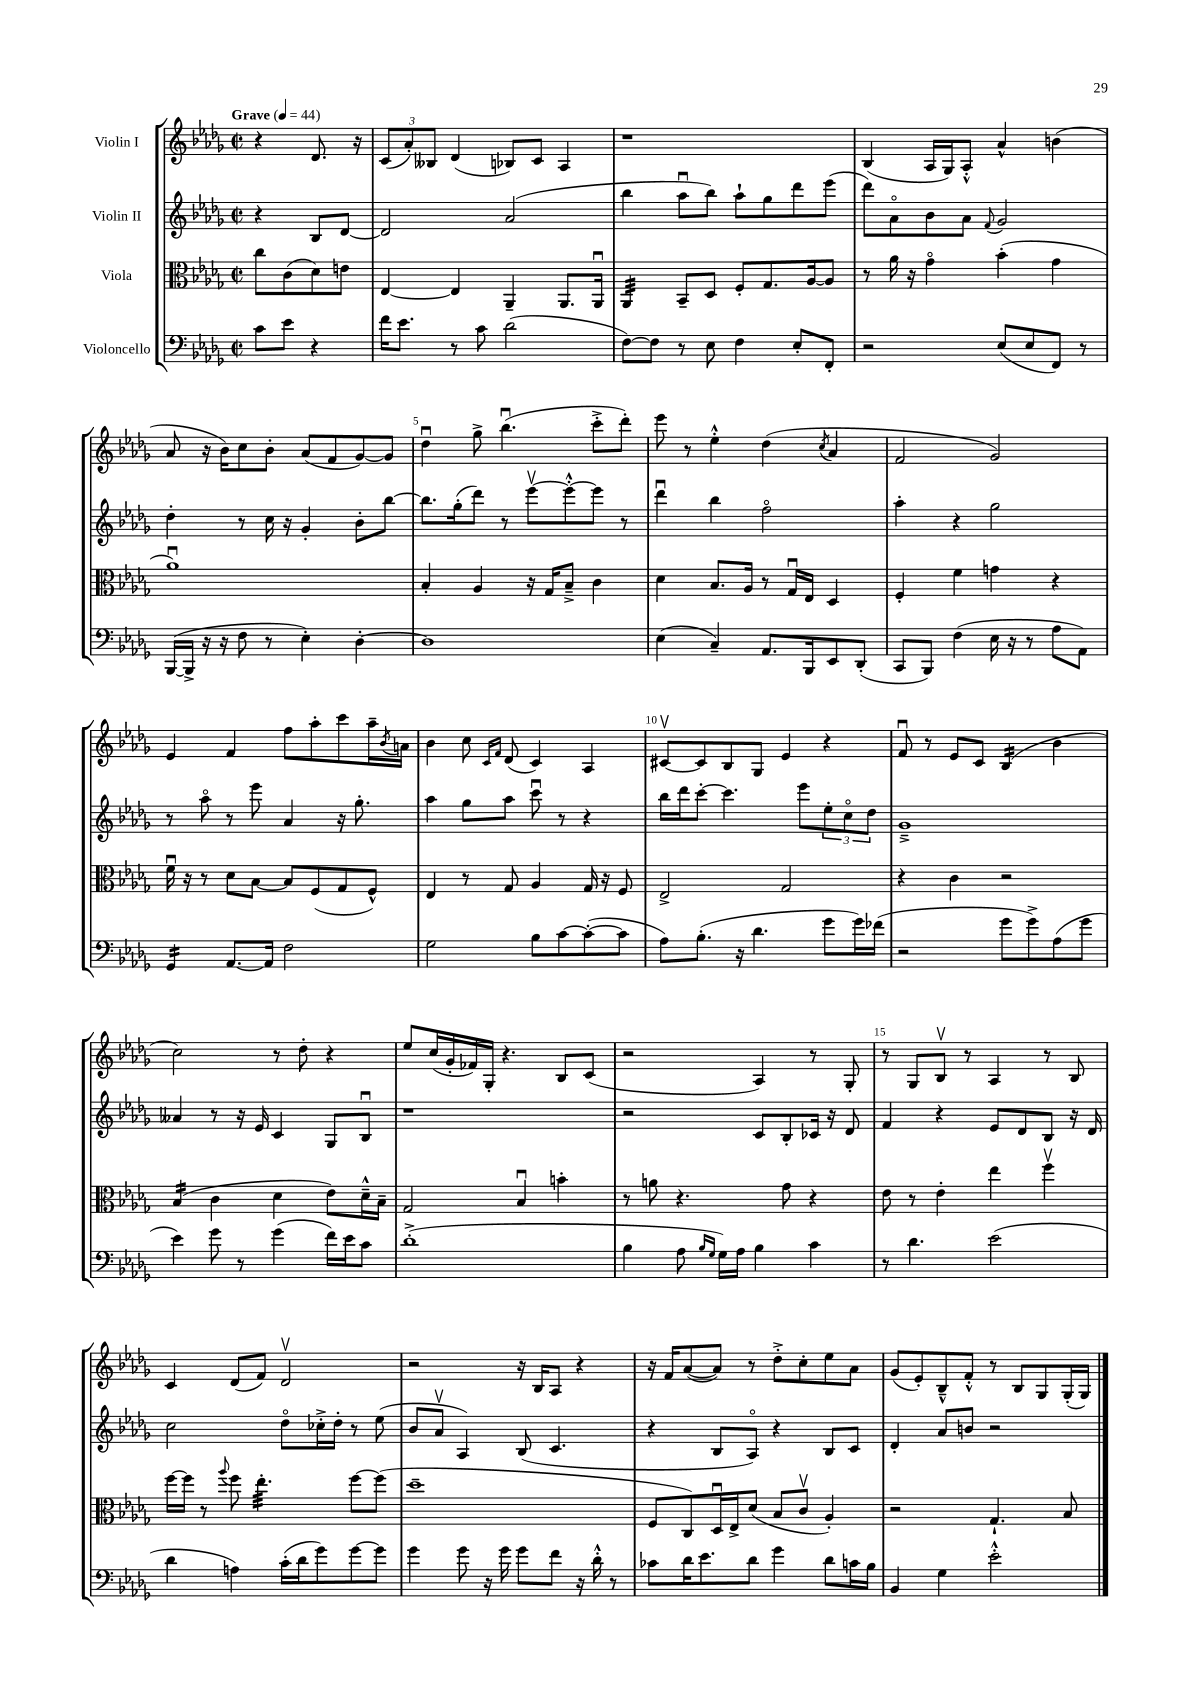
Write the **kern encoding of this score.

**kern	**kern	**kern	**kern
*staff4	*staff3	*staff2	*staff1
*clefF4	*clefC3	*clefG2	*clefG2
*k[b-e-a-d-g-]	*k[b-e-a-d-g-]	*k[b-e-a-d-g-]	*k[b-e-a-d-g-]
*M2/2	*M2/2	*M2/2	*M2/2
*met(c|)	*met(c|)	*met(c|)	*met(c|)
*MM44	*MM44	*MM44	*MM44
8c	8cc	4r	4r
8e-	(8c	.	.
4r	8d-)	8B-	8.d-
.	8e	[8d-	.
.	.	.	16r
=	=	=	=
16f	[4E-	2d-]	(12c
8.e-	.	.	.
.	.	.	12a-')
.	.	.	12B--
8r	4E-]	.	(4d-
8c	.	.	.
(2d-	4AA-~	(2a-	8B-)
.	.	.	8c
.	8.AA-	.	4A-
.	16AA-u	.	.
=	=	=	=
[8F)	4AA-	4bb-	1r
8F]	.	.	.
8r	8BB-~	8aa-u	.
8E-	8D-	8bb-)	.
4F	8F'	8aa-`	.
.	8.G-	8gg-	.
8E-'	.	8ddd-	.
.	[16A-	.	.
8FF'	8A-]	(8eee-	.
=	=	=	=
2r	8r	8ddd-)	(4B-
.	16a-	8a-o	.
.	16r	.	.
.	4g-o	8b-	16A-
.	.	.	16G-)
.	.	8a-	8A-'^^
.	.	8qqf	.
(8E-	(4b-'	2g-	4a-^^
8E-	.	.	.
8FF)	4g-	.	(4b
8r	.	.	.
=	=	=	=
([16BBB-	1a-u)	4dd-'	8a-
16BBB-^]	.	.	.
16r	.	.	16r
16r	.	.	16b-)
8F	.	8r	8cc
8r	.	16cc	8b-'
.	.	16r	.
4E-')	.	4g-'	(8a-
.	.	.	8f
[4D-'	.	8b-'	[8g-)
.	.	[8bb-	8g-]
=	=	=	=
1D-]	4B-'	8.bb-]	4dd-u
.	.	(16gg-'	.
.	4A-	8ddd-)	8gg-^
.	.	8r	(4.bb-u
.	16r	[8eee-v	.
.	16G-	.	.
.	8B-~^	8eee-'^^_	.
.	4c	8eee-]	8ccc'^
.	.	8r	8ddd-')
=	=	=	=
(4E-	4d-	4ddd-u	8eee-
.	.	.	8r
4C~)	8.B-	4bb-	4ee-'^^
.	16A-	.	.
8.AA-	8r	2ffo	(4dd-
.	16G-u	.	.
16BBB-	16E-	.	.
.	.	.	8qcc
8EE-	4D-	.	4a-
(8DD-'	.	.	.
=	=	=	=
8CC	4F'	4aa-'	2f
8BBB-)	.	.	.
(4F	4f	4r	.
16E-	4g	2gg-	2g-)
16r	.	.	.
8r	.	.	.
8A-	4r	.	.
8AA-)	.	.	.
=	=	=	=
4GG-	16fu	8r	4e-
.	16r	.	.
.	8r	8aa-o	.
[8.AA-	8d-	8r	4f
.	[8B-	8eee-	.
16AA-]	.	.	.
2F	8B-]	4a-	8ff
.	(8F	.	8aa-'
.	8G-	16r	8ccc
.	.	8.gg-'	.
.	8F^^)	.	16aa-~
.	.	.	8qb-
.	.	.	16a
=	=	=	=
2G-	4E-	4aa-	4b-
.	8r	8gg-	8cc
.	.	.	16qqc
.	.	.	16qqf
.	8G-	8aa-	(8d-
8B-	4A-	8cccu	4c)
[8c	.	8r	.
(8c'_	16G-	4r	4A-
.	16r	.	.
8c]	8F	.	.
=	=	=	=
8A-)	2E-^	16bb-	[8c#v
.	.	16ddd-	.
(8.B-'	.	[8ccc'	8c#]
.	.	4.ccc]	8B-
16r	.	.	.
4.d-	.	.	8G-
.	2G-	.	4e-
.	.	8eee-	.
8g-	.	12ee-'	4r
.	.	12cco	.
16g-)	.	.	.
.	.	12dd-	.
(16f-	.	.	.
=	=	=	=
2r	4r	1g-~^	8fu
.	.	.	8r
.	4c	.	8e-
.	.	.	8c
8g-	2r	.	(4B-
8g-^)	.	.	.
(8A-	.	.	4b-
8g-	.	.	.
=	=	=	=
4e-)	(4B-	4a--	2cc)
8g-	4c	8r	.
8r	.	16r	.
.	.	16e-	.
(4g-	4d-	4c	8r
.	.	.	8dd-'
16f)	8e-)	8G-	4r
16e-	.	.	.
8c	16d-~^^	8B-u	.
.	16B-~	.	.
=	=	=	=
(1d-'^	2G-	1r	8ee-
.	.	.	(16cc
.	.	.	16g-'
.	.	.	16f-)
.	.	.	16G-'
.	.	.	4.r
.	4B-u	.	.
.	4b'	.	8B-
.	.	.	(8c
=	=	=	=
4B-	8r	2r	2r
.	8a	.	.
8A-	4.r	.	.
16qqB-	.	.	.
16qqG-	.	.	.
16G-)	.	.	.
16A-	.	.	.
4B-	.	8c	4A-)
.	8g-	8B-'	.
4c	4r	16c-	8r
.	.	16r	.
.	.	8d-	8G-'
=	=	=	=
8r	8e-	4f	8r
4.d-	8r	.	8G-
.	4e-'	4r	8B-v
.	.	.	8r
(2e-	4ee-	8e-	4A-
.	.	8d-	.
.	4ffv	8B-	8r
.	.	16r	8B-
.	.	16d-	.
=	=	=	=
4d-	[16ff	2cc	4c
.	16ff]	.	.
.	8r	.	.
.	8qqaa-	.	.
4A)	8ff	.	(8d-
.	4.ee-'	.	8f)
(16c'	.	8dd-o	2d-v
16d-	.	.	.
8g-)	.	16cc-'^	.
.	.	16dd-'	.
[8g-	[8ff	8r	.
8g-]	(8ff]	(8ee-	.
=	=	=	=
4g-	1dd-~	8b-	2r
.	.	8a-v	.
8g-	.	4A-)	.
16r	.	.	.
16g-	.	.	.
8g-	.	(8B-	16r
.	.	.	16B-
8f	.	4.c	8A-
16r	.	.	4r
16d-'^^	.	.	.
8r	.	.	.
=	=	=	=
8c-	8F	4r	16r
.	.	.	16f
16d-	8C)	.	([8a-
8.e-	.	.	.
.	16D-u	8B-	8a-])
.	16E-^	.	.
8d-	(8d-	8A-o)	8r
4g-	8B-	4r	8dd-'^
.	8cv	.	8cc'
8d-	4A-')	8B-	8ee-
16c	.	8c	8a-
16B-	.	.	.
=	=	=	=
4BB-	2r	4d-'	(8g-
.	.	.	8e-')
4G-	.	8a-	8B-~^^
.	.	8b	8f'^^
2e-'^^	4.G-`	2r	8r
.	.	.	8B-
.	.	.	8G-
.	8B-	.	(16G-'
.	.	.	16G-)
==	==	==	==
*-	*-	*-	*-
